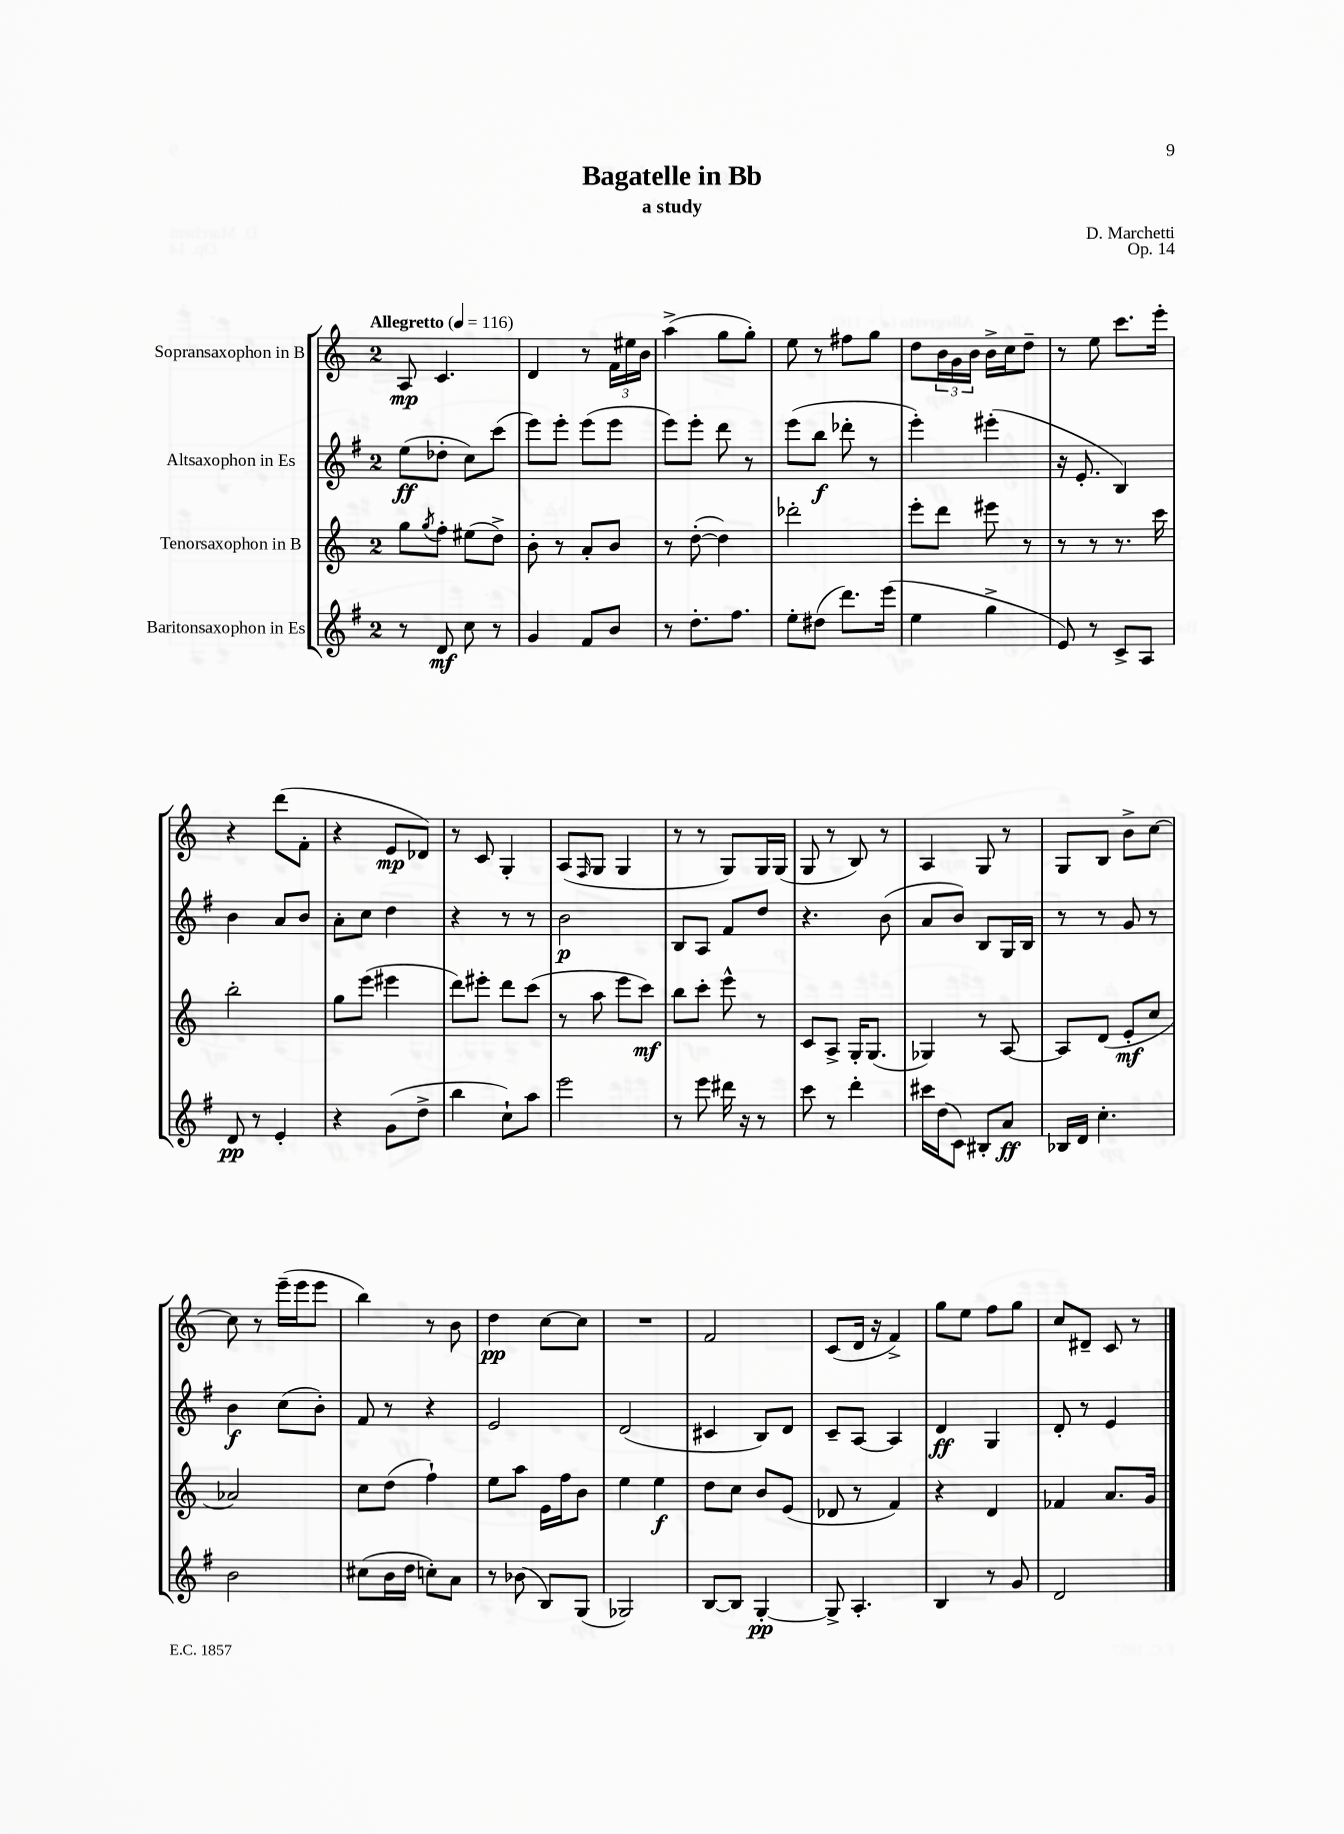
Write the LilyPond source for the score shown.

\header { title = "Bagatelle in Bb" composer = "D. Marchetti" subtitle = "a study" opus = "Op. 14" }
<<
\new StaffGroup <<
\new Staff = "s0" \with { instrumentName = "Sopransaxophon in B" } {
    \clef treble \key c \major \once \override Staff.TimeSignature.style = #'single-digit \time 2/4 \tempo "Allegretto" 4 = 116
    a8\mp c'4. |
    d'4 r8 \tuplet 3/2 { f'16 eis''16 b'16 } |
    a''4->( g''8 g''8-.) |
    e''8 r8 fis''8 g''8 |
    d''8 \tuplet 3/2 { b'16 g'16 b'16 } b'16-> c''16 d''8-- |
    r8 e''8 c'''8. e'''16-. |
    r4 d'''8( f'8-. |
    r4 e'8\mp des'8) |
    r8 c'8 g4-. |
    a8( \grace { f16 } g8 g4 |
    r8 r8 g8) g16 g16( |
    g8 r8 b8) r8 |
    a4 g8 r8 |
    g8 b8 b'8-> c''8~ |
    c''8 r8 e'''16--( e'''16 e'''8 |
    b''4) r8 b'8 |
    d''4\pp c''8~ c''8 |
    R2 |
    f'2 |
    c'8( d'16 r16 f'4->) |
    g''8 e''8 f''8 g''8 |
    c''8 dis'8-- c'8 r8 \bar "|." |
}
\new Staff = "s1" \with { instrumentName = "Altsaxophon in Es" } {
    \clef treble \key g \major \once \override Staff.TimeSignature.style = #'single-digit \time 2/4
    e''8\ff( des''8-. c''8) c'''8( |
    e'''8) e'''8-. e'''8( e'''8 |
    e'''8) e'''8-. d'''8 r8 |
    e'''8( b''8\f des'''8-. r8 |
    e'''4-.) eis'''4-.( |
    r16 e'8.-. b4) |
    b'4 a'8 b'8 |
    a'8-. c''8 d''4 |
    r4 r8 r8 |
    b'2\p |
    b8 a8 fis'8 d''8 |
    r4. b'8( |
    a'8 b'8) b8 g16 b16 |
    r8 r8 g'8 r8 |
    b'4\f c''8( b'8-.) |
    fis'8 r8 r4 |
    e'2 |
    d'2( |
    cis'4 b8) d'8 |
    c'8-- a8~ a4 |
    d'4\ff g4 |
    d'8-. r8 e'4 \bar "|." |
}
\new Staff = "s2" \with { instrumentName = "Tenorsaxophon in B" } {
    \clef treble \key c \major \once \override Staff.TimeSignature.style = #'single-digit \time 2/4
    g''8 \acciaccatura { g''8 } f''8-. eis''8( d''8->) |
    b'8-. r8 a'8-. b'8 |
    r8 d''8~-.( d''4) |
    des'''2-. |
    e'''8-. d'''8 eis'''8 r8 |
    r8 r8 r8. c'''16 |
    b''2-. |
    g''8 e'''8( eis'''4 |
    d'''8) eis'''8-. d'''8 c'''8( |
    r8 a''8 e'''8 c'''8\mf) |
    b''8 c'''8-. e'''8-^ r8 |
    c'8 a8-> g16-. g8.( |
    ges4) r8 a8~ |
    a8 d'8( e'8-.\mf c''8 |
    aes'2) |
    c''8 d''8( f''4-!) |
    e''8 a''8 e'16 f''16 b'8 |
    e''4 e''4\f |
    d''8 c''8 b'8 e'8( |
    des'8 r8 f'4) |
    r4 d'4 |
    fes'4 a'8. g'16 \bar "|." |
}
\new Staff = "s3" \with { instrumentName = "Baritonsaxophon in Es" } {
    \clef treble \key g \major \once \override Staff.TimeSignature.style = #'single-digit \time 2/4
    r8 d'8\mf c''8 r8 |
    g'4 fis'8 b'8 |
    r8 d''8.-. fis''8. |
    e''8-. dis''8( d'''8.) e'''16( |
    e''4 g''4-> |
    e'8) r8 c'8-> a8 |
    d'8\pp r8 e'4-. |
    r4 g'8( d''8-> |
    b''4 c''8-!) a''8 |
    e'''2 |
    r8 e'''8 dis'''16 r16 r8 |
    c'''8 r8 d'''4-. |
    cis'''16 d''16( c'8) bis8-. a'8\ff |
    bes16 d'16 c''4.-. |
    b'2 |
    cis''8( b'16 d''16 c''8-.) a'8 |
    r8 bes'8( b8) g8( |
    ges2) |
    b8~ b8 g4~-.\pp |
    g8-> a4.-. |
    b4 r8 g'8 |
    d'2 \bar "|." |
}
>>
>>
\layout { \context { \Score \remove "Bar_number_engraver" } }
